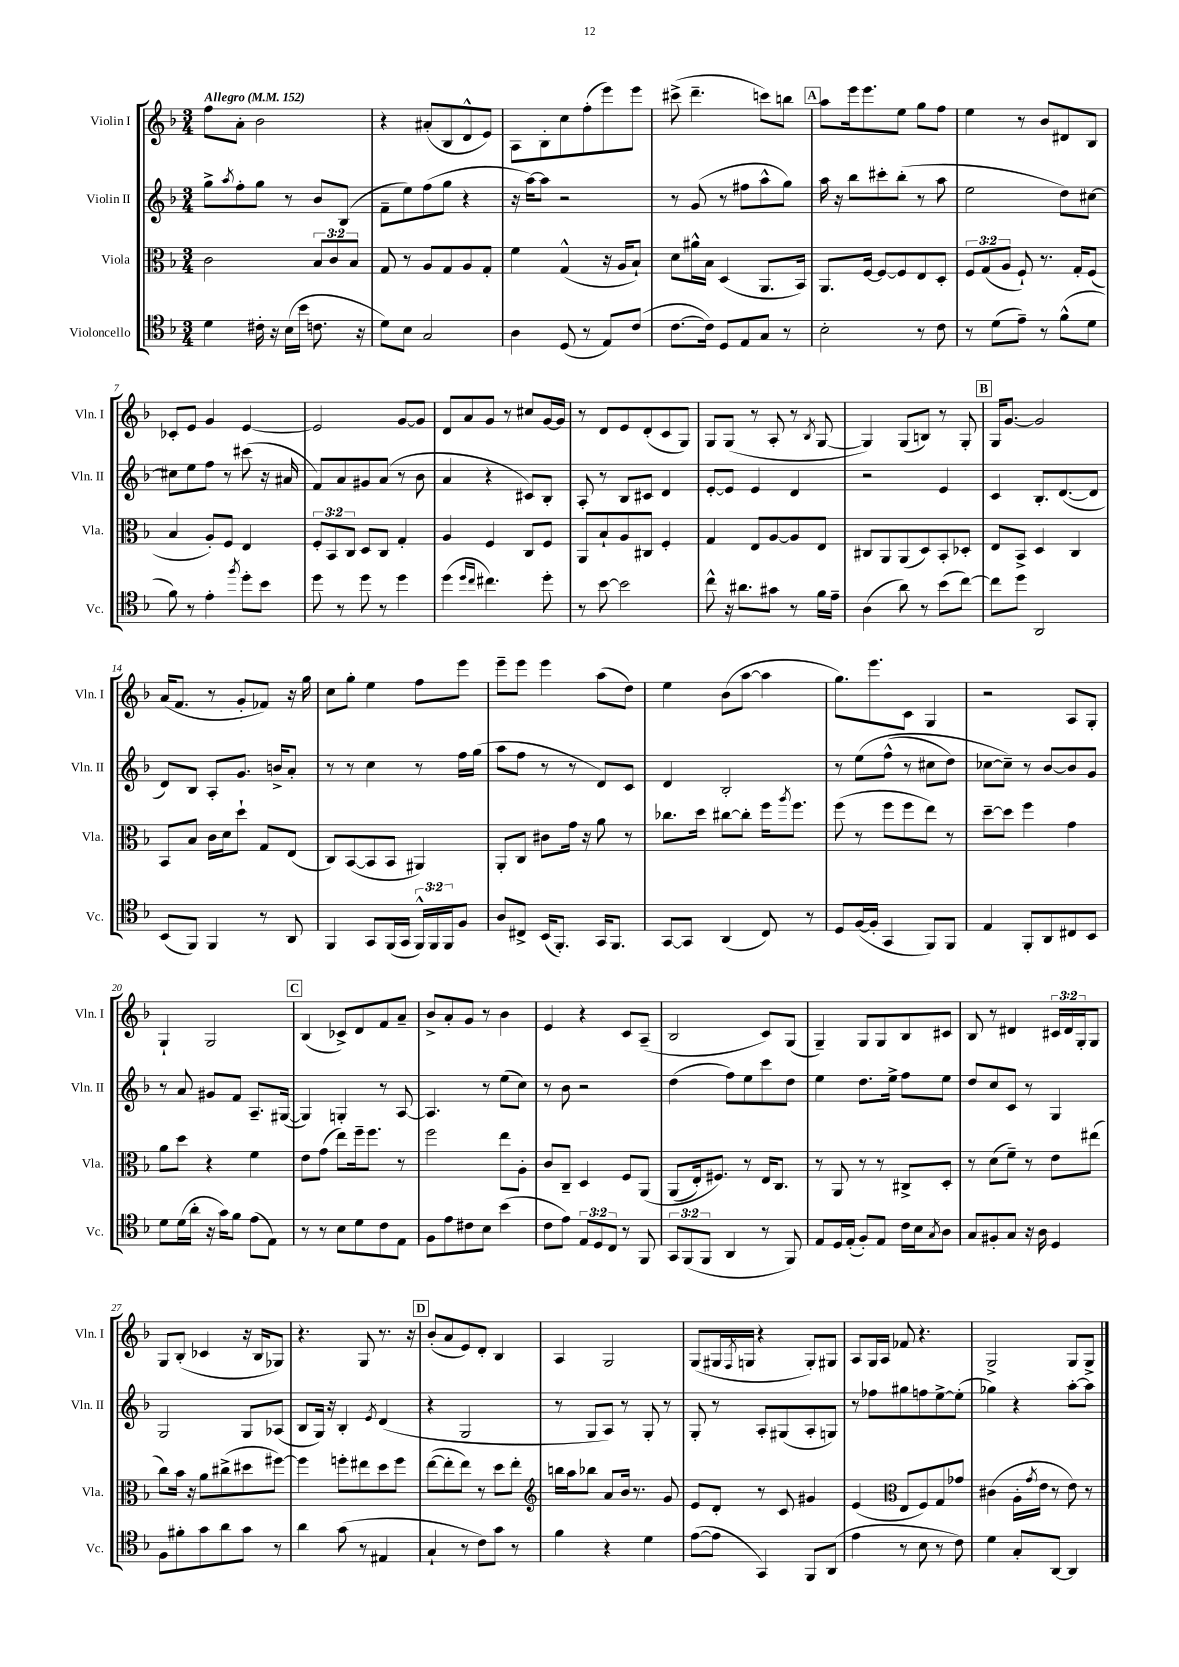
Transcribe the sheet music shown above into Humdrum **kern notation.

**kern	**kern	**kern	**kern
*staff4	*staff3	*staff2	*staff1
*clefC4	*clefC3	*clefG2	*clefG2
*k[b-]	*k[b-]	*k[b-]	*k[b-]
*M3/4	*M3/4	*M3/4	*M3/4
*MM152	*MM152	*MM152	*MM152
4d	2c	8gg^	8ff
.	.	8qaa	.
.	.	8ff'	8a'
16c#'	.	8gg	2b-
16r	.	.	.
(16B-	.	8r	.
16b-	.	.	.
8.c	12B-	8b-	.
.	12c	.	.
.	.	(8B-	.
.	12B-	.	.
16r	.	.	.
=	=	=	=
8d)	8G	8f~	4r
8B-	8r	8ee)	.
2G	8A	(8ff	(8a#'
.	8G	8gg	8B-
.	8A	4r	8d^^
.	8G'	.	8e)
=	=	=	=
4A	4f	16r	8A
.	.	[16aa)	.
.	.	8aa]	8B-'
(8D	(4G^^	2r	8cc
8r	.	.	(8ff'
8E)	16r	.	8eee)
.	16A	.	.
(8c	8B-`)	.	8eee
=	=	=	=
[8.c	8d	8r	(8ccc#^
.	16a#^^	(8g	4.ddd~
16c])	16B-	.	.
8D	(4D	8r	.
8E	.	8ff#	.
8G	8.AA	8aa^^	8ccc)
8r	.	8gg)	8bb
.	16BB-)	.	.
=	=	=	=
2B-'	8.AA	16aa	8aa
.	.	16r	.
.	.	8bb-	16eee
.	[16F	.	8.eee
.	8F_	8ccc#'	.
.	8F]	(8bb-'	8ee
8r	8E	8r	8gg
8c	8D'	8aa	8ff
=	=	=	=
8r	12F	2ee	4ee
.	(12G	.	.
(8d	.	.	.
.	12A	.	.
8e~)	8F`)	.	8r
8r	8.r	.	8b-
(8f^^	.	8dd)	8d#
.	16G'	.	.
8d	(8F	[8cc#	8B-
=	=	=	=
8f)	4B-	8cc#]	8c-'
8r	.	8ee	8e
4e'	8A')	8ff	4g
.	8F	8r	.
8qff	.	.	.
8dd'	4E	(8ccc#	[4e
8b-	.	16r	.
.	.	16a#	.
=	=	=	=
8dd	12F'	8f)	2e]
.	12BB-	.	.
8r	.	8a	.
.	12C	.	.
8dd	8D	8g#	.
8r	8C	(8a	.
4dd	4G'	8r	[8g
.	.	8b-	8g]
=	=	=	=
(4dd	4A	4a	8d
.	.	.	8a
16qqdd	.	.	.
16qqcc	.	.	.
4.cc#)	4F	4r	8g
.	.	.	8r
.	8C	8c#)	8cc#
8dd'	8F	8B-'	[16g
.	.	.	16g]
=	=	=	=
8r	8AA	8A'	8r
[8b-	8B-`	8r	8d
2b-]	8A	8B-	8e
.	8C#	8c#	(8d'
.	4F'	4d	8c
.	.	.	8G)
=	=	=	=
8cc^^	4G	[8e'	8G
16r	.	8e]	(8G
8.a#	.	.	.
.	8E	4e	8r
8g#	[8A	.	8A'
8r	8A]	4d	8r
.	.	.	8qB-
16f	8E	.	[8G
16e~	.	.	.
=	=	=	=
(4A	8C#	2r	4G])
.	8AA	.	.
8a)	(8AA	.	(8G
8r	8D)	.	8B)
(8b-	8BB-'	4e	8r
[8cc)	8D-'	.	8G'
=	=	=	=
8cc]	8E	4c	16G
.	.	.	[8.g
8dd	8BB-^	.	.
2AA	4D	8.B-'	2g]
.	.	([8.d	.
.	4C	.	.
.	.	8d]	.
=	=	=	=
(8BB-	8BB-	8d)	(16a
.	.	.	8.f
8FF)	8B-	8B-	.
4FF	16c	8A'	8r
.	16d	.	.
.	8dd`	8.g	8g'
8r	8G	.	8f-)
.	.	16b^	.
8AA	(8E	8a'	16r
.	.	.	16gg
=	=	=	=
4FF	8C)	8r	8cc
.	([8BB-	8r	8gg'
8GG	8BB-]	4cc	4ee
(16FF	8BB-	.	.
16GG	.	.	.
24FF^^)	4AA#)	8r	8ff
24FF	.	.	.
24FF	.	.	.
8F	.	16ff	8eee
.	.	(16gg	.
=	=	=	=
8A	8AA'	8aa	8eee~
8C#^	8C	8ff	8eee
(16BB-	8c#	8r	4eee
8.FF')	.	.	.
.	16g	8r	.
.	16r	.	.
16GG	8a	8d)	(8aa
8.FF	.	.	.
.	8r	8c	8dd)
=	=	=	=
[8GG	8.cc-	4d	4ee
8GG]	.	.	.
.	16dd	.	.
(4AA	[8cc#	2B-'	(8b-
.	8cc#']	.	[8aa
8C)	16ff	.	4aa]
.	8qaa	.	.
.	8.ff	.	.
8r	.	.	.
=	=	=	=
8D	(8ff	8r	8.gg)
([16F	8r	&(8ee	.
16F']	.	.	8.eee
4GG	8ff	(8ff^^	.
.	8ff	8r	8c
8FF)	8ee)	8cc#	4G
8FF	8r	8dd)	.
=	=	=	=
4E	[8dd~	[8cc-	2r
.	8dd]	8cc-~]&)	.
8FF'	4ff	8r	.
8AA	.	[8b-	.
8C#	4g	8b-]	8A
8BB-	.	8g	8G'
=	=	=	=
8d	8a	8r	4G`
(16d	8dd	8a	.
16a'	.	.	.
16r	4r	8g#	2G
16g)	.	.	.
8f	.	8f	.
(8e	4f	8.A~	.
8E)	.	.	.
.	.	([16G#	.
=	=	=	=
8r	8e	4G#])	(4B-
8r	(8g	.	.
8B-	8ee)	4G'	8c-^)
8d	16ff~	.	8d
.	8.ff	.	.
8c	.	8r	8f
8E	8r	[8A	8a~
=	=	=	=
8F	2ff	4.A]	8b-^
8e	.	.	8a'
8c#	.	.	8g
8B-	.	8r	8r
(4b-	8ee	(8ee	4b-
.	8A'	8cc)	.
=	=	=	=
8c	8c	8r	4e
8e)	8C~	8b-	.
12E	4D	2r	4r
12D	.	.	.
12C	.	.	.
8r	8F	.	8c
8FF	&(8AA	.	(8A~
=	=	=	=
12GG	(8AA	(4dd	2B-
(12FF	.	.	.
.	16E')	.	.
12FF	.	.	.
.	8.F#&)	.	.
4AA	.	8ff)	.
.	8r	8ee	.
8r	16E	8ccc	8c)
.	8.C	.	.
8FF)	.	8dd	(8G
=	=	=	=
8E	8r	4ee	4G~)
16D	8AA	.	.
(16E'	.	.	.
8F')	8r	8.dd	8G
8E	8r	.	8G
.	.	16ee^	.
16c	8C#^	8ff	8B-
16B-	.	.	.
8qG	.	.	.
8A	8D'	8ee	8c#
=	=	=	=
8G	8r	8dd	8B-
8F#'	(8d	8cc	8r
8G	8f~)	8c	4d#
16r	8r	8r	.
16A	.	.	.
4D	8e	4G	24c#
.	.	.	24d#
.	.	.	24G'
.	(8ee#	.	8G
=	=	=	=
8F	8cc)	2G	8G
8f#'	16b-	.	(8B-'
.	16r	.	.
8g	8a	.	4c-
8a	(8cc#^	.	.
8g	8dd#	8G	16r
.	.	.	16B-
8r	[8ff#)	(8A-	8G-)
=	=	=	=
4a	4ff#]	8B-	4.r
.	.	16G)	.
.	.	16r	.
(8g	8ff'	4B-'	.
8r	8ee#	.	8G
.	.	8qe	.
4E#	8dd	(4d	8.r
.	8ff	.	.
.	.	.	16r
=	=	=	=
4G`	([8ee	4r	(8b-'
.	8ee']	.	8a
8r	8ee)	2G	8e)
8c)	8r	.	8d'
8g	8dd	.	4B-
8r	8ee'	.	.
=	=	=	=
*	*clefG2	*	*
4f	16bb	8r	4A
.	16aa	.	.
.	8bb-	8G	.
4r	8a	8A)	2G
.	16b-	8r	.
.	8.r	.	.
4d	.	8G'	.
.	8g	8r	.
=	=	=	=
([8e	8e	8G'	(8G
8e]	8d'	8r	16G#
.	.	.	8qF
.	.	.	16G
4GG)	8r	8A'	4r
.	8c	(8G#	.
8FF	4g#	8A'	8G')
(8AA	.	8G)	8G#
=	=	=	=
4e	(4e	8r	8A
.	.	8ff-	16G
.	.	.	16A
*	*clefC3	*	*
8r	8E	8gg#	8f-
8B-	8F)	8ff	4.r
8r	8G	[8ee^	.
8c)	8g-	(8ee']	.
=	=	=	=
4d	(4c#	4gg-)	2G^
8G'	16A'	4r	.
.	8qg	.	.
.	16e	.	.
[8AA	8r	.	.
4AA]	8e)	[8aa'	8G
.	8r	8aa]	8G^
==	==	==	==
*-	*-	*-	*-
